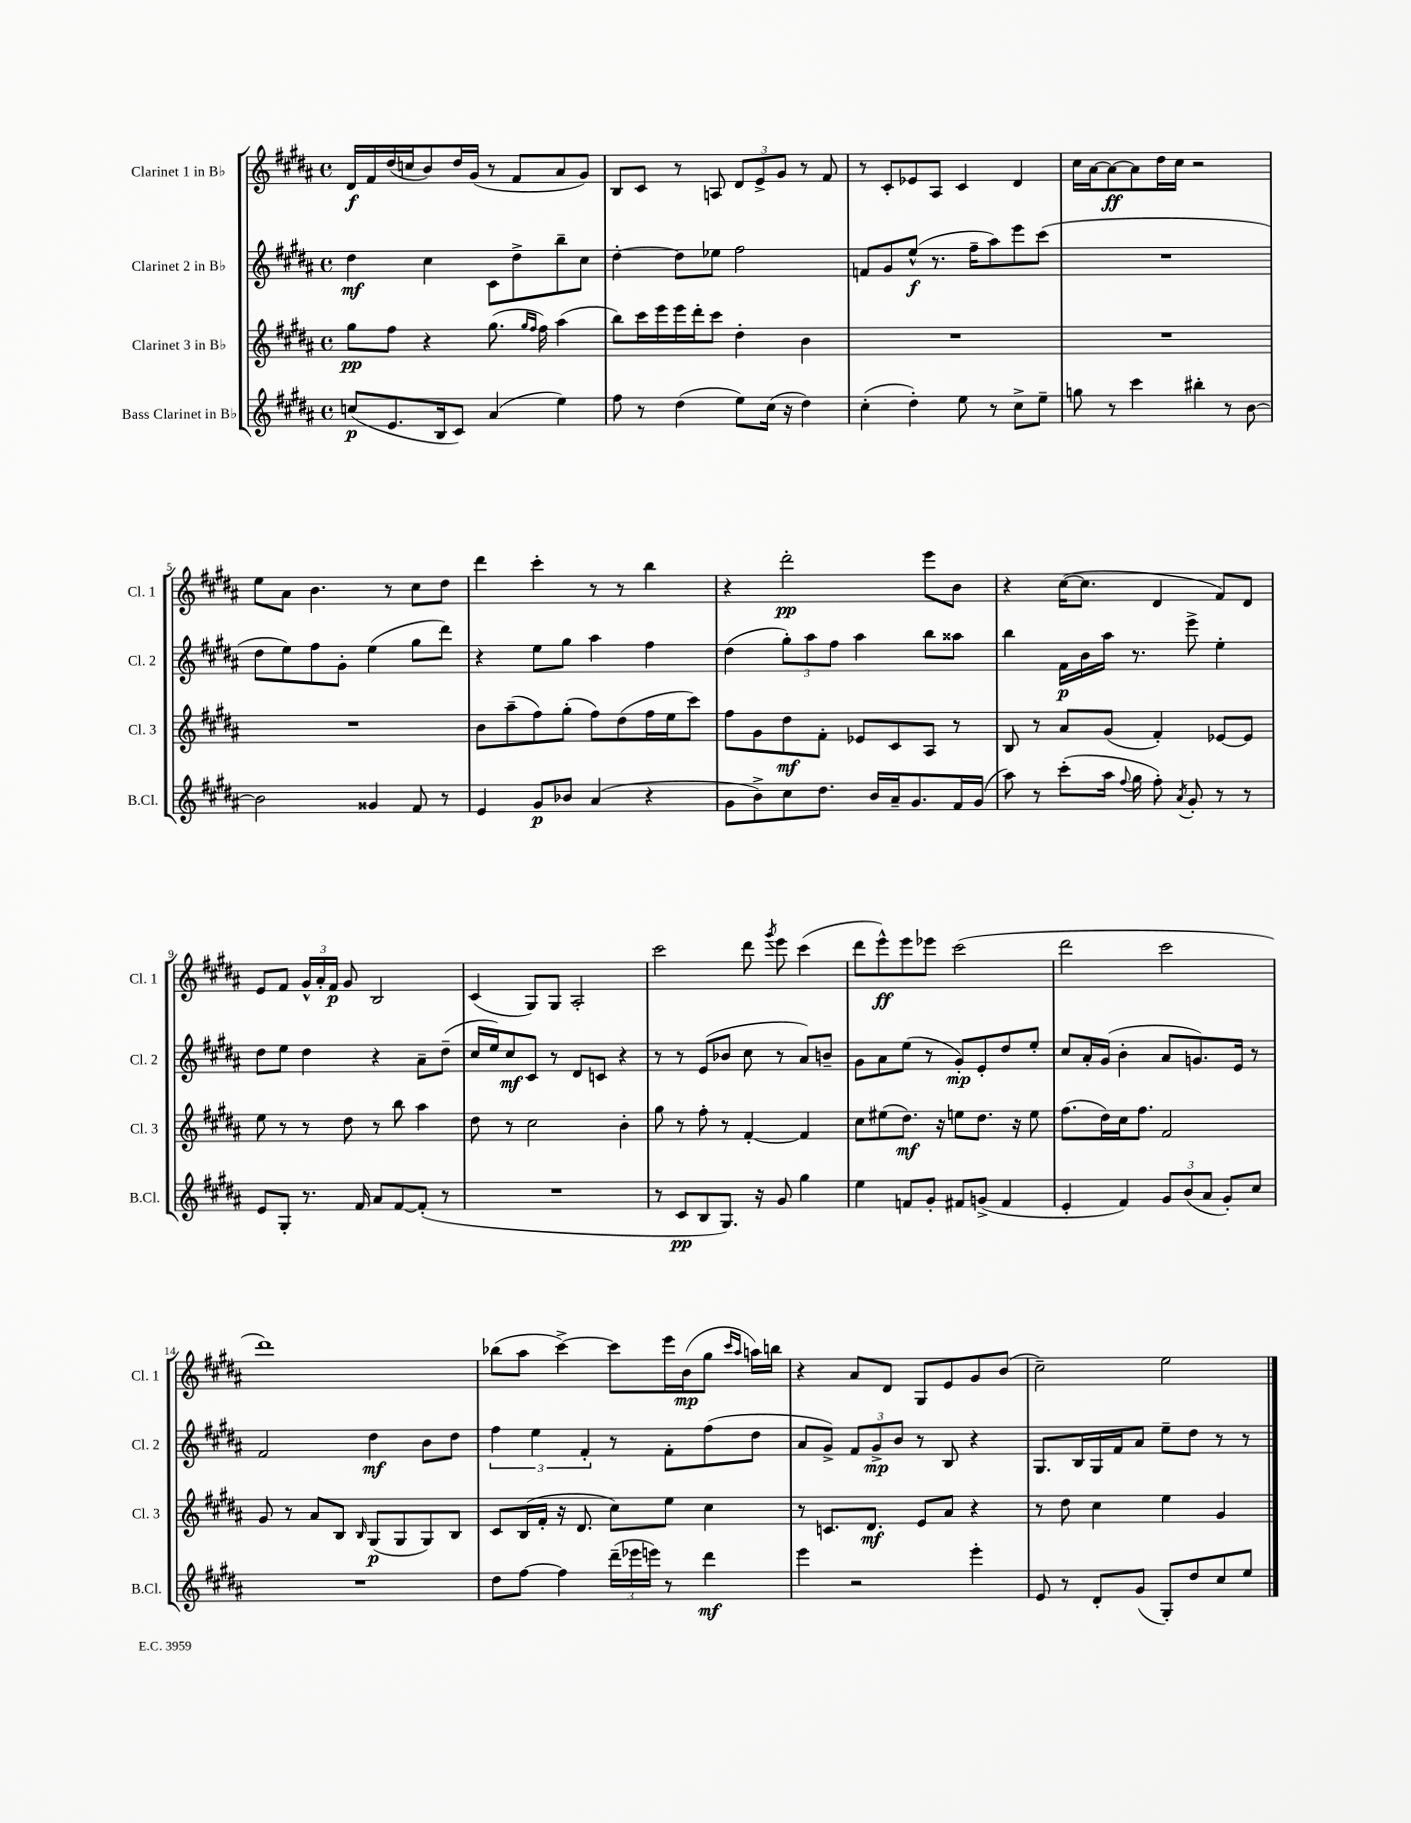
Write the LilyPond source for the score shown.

<<
\new StaffGroup <<
\new Staff = "s0" \with { instrumentName = "Clarinet 1 in Bb" shortInstrumentName = "Cl. 1" } {
    \clef treble \key b \major \defaultTimeSignature \time 4/4
    \autoBeamOff dis'16[\f fis'16 dis''16( c''16 b'8) dis''16 gis'16]( r8 fis'8[ ais'8 gis'8]) |
    b8[ cis'8] r8 a8 \tuplet 3/2 { dis'8[ e'8-> gis'8] } r8 fis'8 |
    r8 cis'8[-. ees'8 ais8] cis'4 dis'4 |
    cis''16[ ais'16~ ais'8~\ff ais'8 dis''16 cis''16] r2 |
    e''8[ ais'8] b'4. r8 cis''8[ dis''8] |
    dis'''4 cis'''4-. r8 r8 b''4 |
    r4 dis'''2-.\pp e'''8[ b'8] |
    r4 cis''16[~( cis''8.] dis'4 fis'8[) dis'8] |
    e'8[ fis'8] \tuplet 3/2 { gis'16[-^ ais'16-. fis'16]\p } gis'8 b2 |
    cis'4( gis8[) gis8] ais2-. |
    cis'''2 dis'''8 \acciaccatura { gis'''8 } e'''8 cis'''4( |
    dis'''8[ e'''8-^\ff) e'''8 ees'''8] cis'''2( |
    dis'''2 cis'''2 |
    dis'''1) |
    bes''8[( ais''8] cis'''4~->) cis'''8[ e'''16 b'16\mp( gis''8] \grace { cis'''16[ ais''16] } a''16[) b''16] |
    r4 ais'8[ dis'8] gis8[ e'8 gis'8 b'8]( |
    cis''2--) e''2 \bar "|." |
}
\new Staff = "s1" \with { instrumentName = "Clarinet 2 in Bb" shortInstrumentName = "Cl. 2" } {
    \clef treble \key b \major \defaultTimeSignature \time 4/4
    \autoBeamOff dis''4\mf cis''4 cis'8[ dis''8-> b''8-- cis''8] |
    dis''4~-. dis''8[ ees''8] fis''2 |
    f'8[ gis'8 e''8]-^\f( r8. fis''16[-- ais''8) e'''8 cis'''8]( |
    R1 |
    dis''8[ e''8) fis''8 gis'8]-. e''4( gis''8[ dis'''8]) |
    r4 e''8[ gis''8] ais''4 fis''4 |
    dis''4( \tuplet 3/2 { gis''8[-.) ais''8 fis''8] } ais''4 b''8[ aisis''8] |
    b''4 fis'16[\p b'16 ais''16] r8. e'''8-> e''4-. |
    dis''8[ e''8] dis''4 r4 ais'8[-- dis''8]--( |
    cis''16[ e''16) cis''8\mf cis'8] r8 dis'8[ c'8] r4 |
    r8 r8 e'8[( bes'8] cis''8 r8 ais'8[) b'8]-- |
    gis'8[ ais'8 e''8]( r8 gis'8[-.\mp) e'8-. dis''8 e''8]-. |
    cis''8[ ais'16-. gis'16]( b'4-. ais'8[ g'8.) e'16] r8 |
    fis'2 dis''4\mf b'8[ dis''8] |
    \tuplet 3/2 { fis''4 e''4 fis'4-. } r8 fis'8[-. fis''8( dis''8] |
    ais'8[ gis'8]->) \tuplet 3/2 { fis'8[ gis'8->\mp b'8] } r8 b8 r4 |
    gis8.[ b16 gis16 fis'16 ais'8] e''8[-- dis''8] r8 r8 \bar "|." |
}
\new Staff = "s2" \with { instrumentName = "Clarinet 3 in Bb" shortInstrumentName = "Cl. 3" } {
    \clef treble \key b \major \defaultTimeSignature \time 4/4
    \autoBeamOff gis''8[\pp fis''8] r4 gis''8.( \grace { gis''16[ fis''16] } fis''16) ais''4( |
    b''8[) cis'''16 e'''16 e'''16 dis'''16-. cis'''8] dis''4-. b'4 |
    R1 |
    R1 |
    R1 |
    b'8[ ais''8--( fis''8) gis''8]-.( fis''8[) dis''8( fis''16 e''16 cis'''8]) |
    fis''8[ gis'8 dis''8\mf fis'8]-. ees'8[ cis'8 ais8] r8 |
    b8 r8 ais'8[ gis'8]( fis'4-.) ees'8[~ ees'8] |
    e''8 r8 r8 dis''8 r8 b''8 ais''4 |
    dis''8 r8 cis''2 b'4-. |
    gis''8 r8 fis''8-. r8 fis'4~-. fis'4 |
    cis''8[ eis''8( dis''8.]\mf) r16 e''8[ dis''8.] r16 e''8 |
    fis''8.[( dis''16) cis''16 fis''8.] fis'2 |
    gis'8 r8 ais'8[ b8] \grace { b16 } gis8[\p( gis8 gis8) b8] |
    cis'8[ b16( fis'16]-. r16 dis'8. cis''8[) e''8] cis''4 |
    r8 c'8.[ dis'8.]\mf e'8[ ais'8] r4 |
    r8 dis''8 cis''4 e''4 gis'4 \bar "|." |
}
\new Staff = "s3" \with { instrumentName = "Bass Clarinet in Bb" shortInstrumentName = "B.Cl." } {
    \clef treble \key b \major \defaultTimeSignature \time 4/4
    \autoBeamOff c''8[\p( e'8. b16 cis'8]) ais'4( e''4) |
    fis''8 r8 dis''4( e''8[) cis''16]( r16 dis''4) |
    cis''4-.( dis''4-.) e''8 r8 cis''8[-> e''8]-- |
    g''8 r8 cis'''4 bis''4-. r8 b'8~ |
    b'2 gisis'4 fis'8 r8 |
    e'4 gis'8[\p bes'8] ais'4( r4 |
    gis'8[ b'8->) cis''8 dis''8.] b'16[ ais'16-- gis'8. fis'16 gis'16]( |
    ais''8) r8 cis'''8[-.( ais''16] \appoggiatura { fis''8 } gis''16 fis''8-.) \acciaccatura { ais'8 } gis'8-. r8 r8 |
    e'8[ gis8]-. r8. fis'16 ais'8[ fis'8~ fis'8]-.( r8 |
    R1 |
    r8 cis'8[\pp b8 gis8.]) r16 gis'8 gis''4 |
    e''4 f'8[ gis'8]-. fis'8[ g'8]->( fis'4 |
    e'4-. fis'4) \tuplet 3/2 { gis'8[ b'8( ais'8] } gis'8[-.) cis''8] |
    R1 |
    dis''8[ fis''8]~ fis''4 \tuplet 3/2 { dis'''16[--( ees'''16 e'''16]) } r8 dis'''4\mf |
    e'''4 r2 e'''4-. |
    e'8 r8 dis'8[-. gis'8]( gis8[-.) dis''8 cis''8 e''8] \bar "|." |
}
>>
>>
